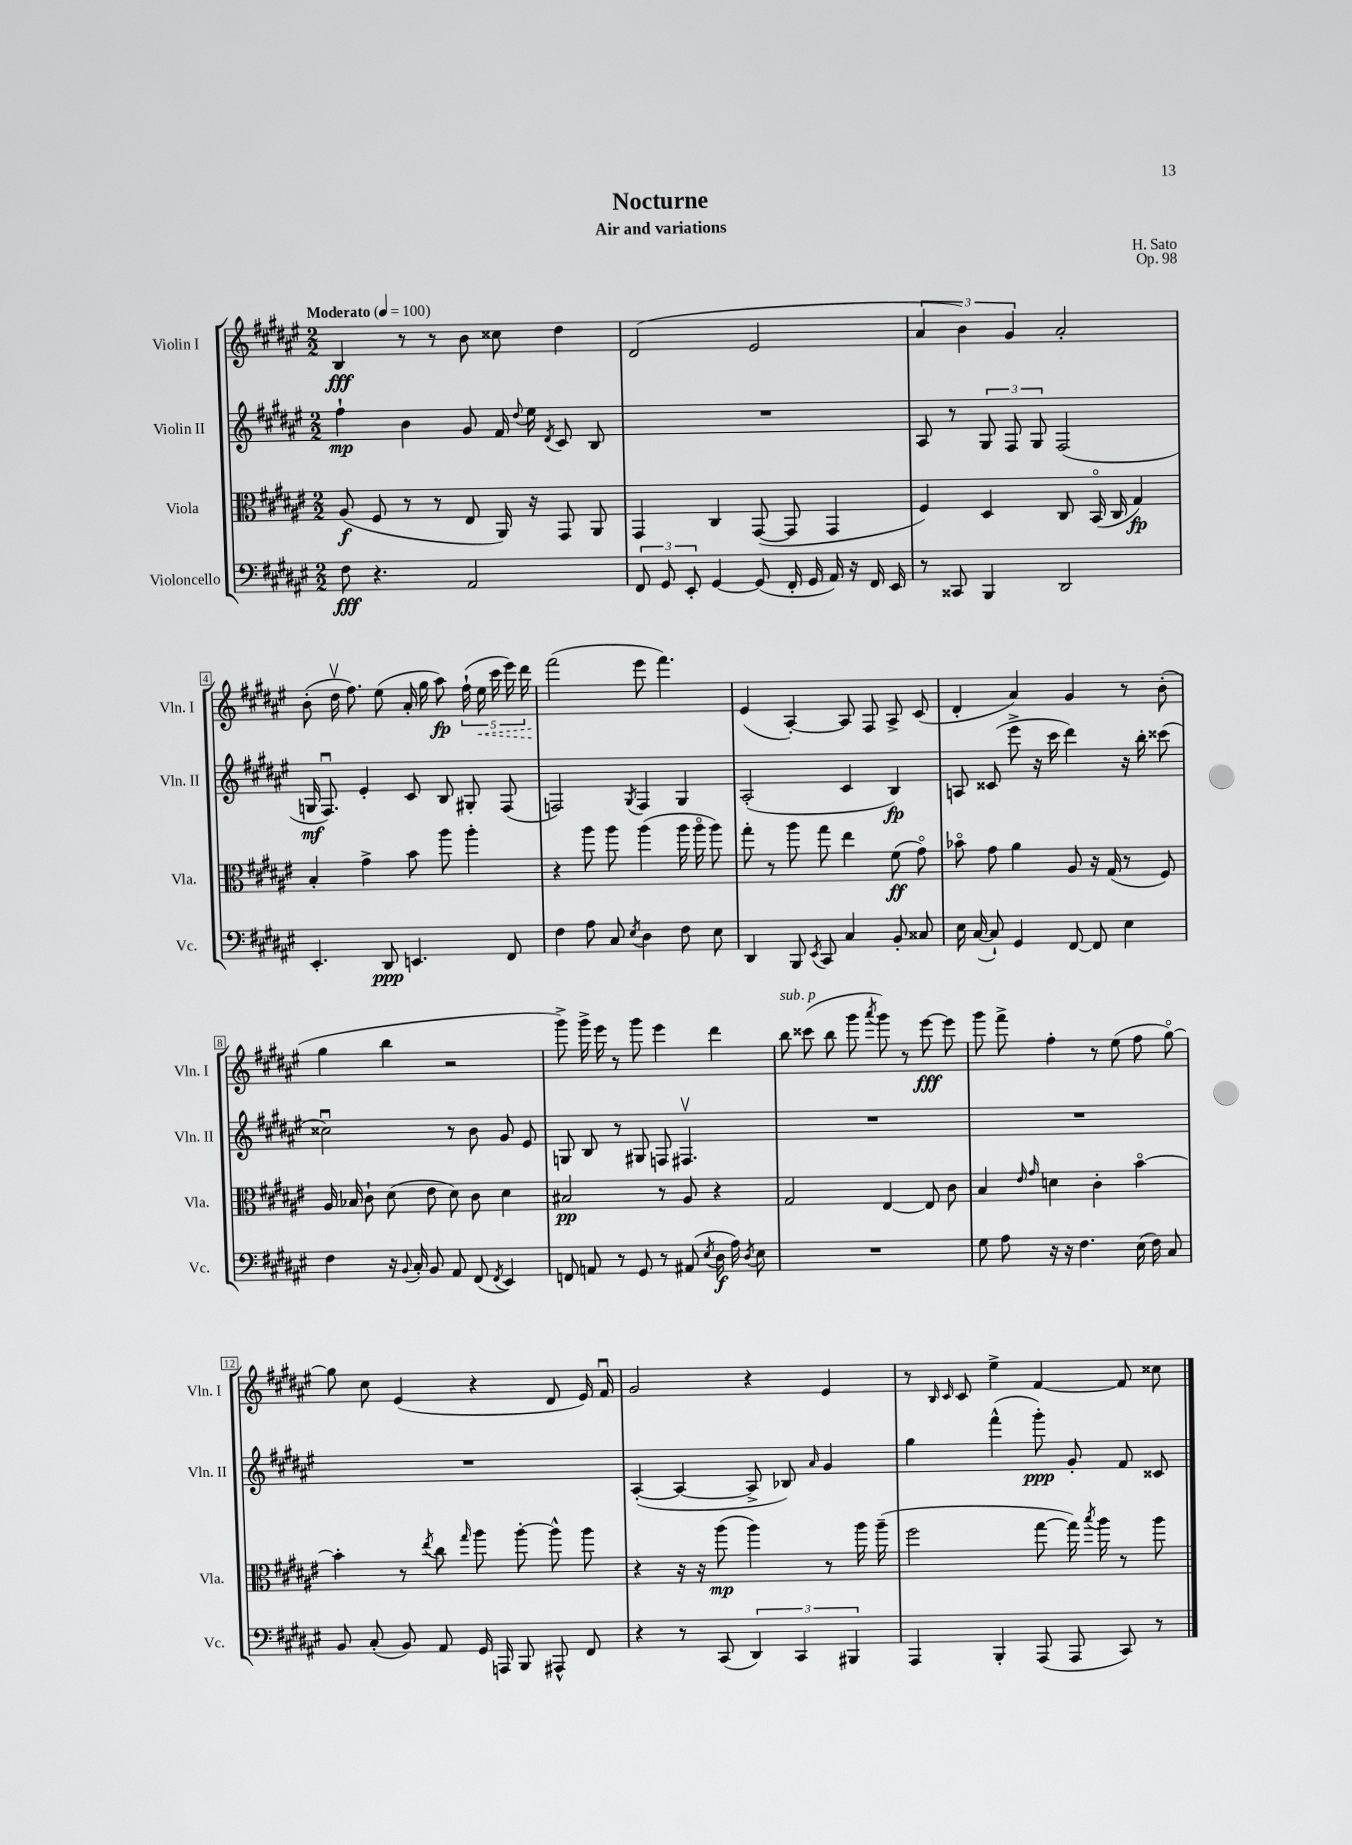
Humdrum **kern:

**kern	**kern	**kern	**kern
*staff4	*staff3	*staff2	*staff1
*clefF4	*clefC3	*clefG2	*clefG2
*k[f#c#g#d#a#e#]	*k[f#c#g#d#a#e#]	*k[f#c#g#d#a#e#]	*k[f#c#g#d#a#e#]
*M2/2	*M2/2	*M2/2	*M2/2
*MM100	*MM100	*MM100	*MM100
8F#\	(8A#/	4ff#`\	4B/
4.r	8F#/	.	.
.	8r	4b\	8r
.	8r	.	8r
2AA#/	8E#/	8g#/	8b\
.	16AA#/)	16f#/	8cc##\
.	.	8qqdd#/	.
.	16r	16ee#\	.
.	.	8qd#/	.
.	8GG#/	8c#/	4dd#\
.	8AA#/	8B/	.
=	=	=	=
12FF#/	4GG#/	1r	(2d#/
12GG#/	.	.	.
12EE#'/	.	.	.
[4GG#/	4C#/	.	.
(8GG#/]	([8GG#/	.	2e#/
16FF#'/	8GG#/]	.	.
16GG#/	.	.	.
16AA#/)	4GG#/	.	.
16r	.	.	.
16FF#/	.	.	.
16EE#/	.	.	.
=	=	=	=
8r	4F#/)	8A#/	6a#/
8CC##/	.	8r	.
.	.	.	6b\)
4BBB/	4D#/	12G#/	.
.	.	12F#/	6g#/
.	.	12G#/	.
2DD#/	8C#/	(2F#/	2a#'/
.	(16BBo/	.	.
.	16C#/	.	.
.	4G#/)	.	.
=	=	=	=
4.EE#'/	4B'/	16G/	(8b'\
.	.	8.F#u/)	.
.	.	.	16dd#v\
.	.	.	8.ff#\)
.	4g#^\	4e#'/	.
8DD#/	.	.	(8ee#\
4.EE/	8b\	8c#/	16a#'/
.	.	.	16gg#\
.	8aa#\	8B/	8aa#\)
.	4aa#'\	8G#'/	(20ff#`\
.	.	.	20ee#\
.	.	.	20ccc#\
8FF#/	.	(8F#/	.
.	.	.	20eee#\)
.	.	.	20ddd#\
=	=	=	=
4F#\	4r	2F/)	(2fff#\
8A#\	8aa#\	.	.
8C#/	8aa#\	.	.
8qE#/	.	8qG#/	.
4D#\	(4aa#\	4F/	8eee#\
.	.	.	4.fff#\)
8F#\	16aa#\	4G#/	.
.	16aa#o\	.	.
8E#\	8aa#\)	.	.
=	=	=	=
4DD#/	8gg#'\	(2A#'/	(4e#/
.	8r	.	.
8BBB/	8aa#\	.	[4A#'/)
8qEE#/	.	.	.
8CC#/	8gg#\	.	.
4C#/	4ee#\	4c#/	8A#/]
.	.	.	8F#/
8BB'/	(8f#\	4B/)	8A#^/
8C##/	8g#o\)	.	(8c#/
=	=	=	=
16E#\	8b-o\	8A/	4d#'/
([16C#/	.	.	.
8C#`/])	8g#\	(8c##/	.
4GG#/	4a#\	8eee#^\	4a#/)
.	.	16r	.
.	.	16ccc#\	.
[8FF#/	8A#/	4ddd#\)	4g#/
8FF#/]	16r	.	.
.	(16G#/	.	.
4E#\	8r	16r	8r
.	.	16bb'\	.
.	8F#/)	(8ccc##\	(8b'\
=	=	=	=
4F#\	16A#/	2cc##u\)	4gg#\
.	16B-/	.	.
.	8c#`\	.	.
16r	(8d#\	.	4bb\
8qqBB/	.	.	.
16C#'/	.	.	.
8BB/	8e#\	.	.
8AA#/	8d#\)	8r	2r
(8FF#/	8c#\	8b\	.
8qFF#/	.	.	.
4EE#/)	4d#\	8g#/	.
.	.	8e#/	.
=	=	=	=
8FF/	2B#/	8G/	8ggg#^\)
8AA/	.	8B/	16ggg#^\
.	.	.	16eee#\
8r	.	8r	8r
8GG#/	.	8G#/	8ggg#\
8r	8r	8F/	4eee#\
(8AA#/	8A#/	4.F#v/	.
8qE#/	.	.	.
16D#\	4r	.	4ddd#\
16A#\)	.	.	.
8qD#/	.	.	.
8E#\	.	.	.
=	=	=	=
1r	2G#/	1r	8bb\
.	.	.	(8ccc##\
.	.	.	8bb\
.	.	.	8ggg#\
.	.	.	8qaaa#/
.	[4E#/	.	8ggg#\)
.	.	.	8r
.	8E#/]	.	[8eee#\
.	8c#\	.	8eee#\]
=	=	=	=
8G#\	4B/	1r	8ggg#\
8A#\	.	.	8fff#^\
.	16qqe#/	.	.
.	16qqg#/	.	.
16r	4d\	.	4ff#'\
16r	.	.	.
4.F#\	.	.	.
.	4c#'\	.	8r
.	.	.	(8ee#\
(16E#\	[4bo\	.	8ff#\
16F#\)	.	.	.
8C#/	.	.	[8gg#o\)
=	=	=	=
8BB/	4b'\]	1r	8gg#\]
(8C#'/	.	.	8cc#\
8BB/)	8r	.	(4e#/
.	8qee#/	.	.
8AA#/	8cc#\	.	.
.	16qqgg#/	.	.
16GG#/	8aa#\	.	4r
16AAA/	.	.	.
8BBB/	[8aa#'\	.	.
8AAA#^^/	8aa#^^\]	.	8d#/
8FF#/	8aa#\	.	16e#/)
.	.	.	16f#u/
=	=	=	=
4r	4r	([4A#'/	2g#/
8r	16r	4A#/_	.
.	16r	.	.
(8CC#/	(8aa#\	.	.
6DD#/)	4aa#\)	8A#^/]	4r
.	.	8B-/)	.
6CC#/	.	.	.
.	.	16qqa#/	.
.	8r	4g#/	4e#/
6BBB#/	.	.	.
.	16aa#\	.	.
.	(16aa#~\	.	.
=	=	=	=
4AAA#/	2ff#\	4gg#\	8r
.	.	.	16qqB/
.	.	.	16qqc#/
.	.	.	8c#/
4BBB'/	.	(4fff#^^\	4ee#^\
(8AAA#/	[8gg#\	8ggg#'\)	[4f#/
8AAA#/	16gg#\])	8g#'/	.
.	8qbb/	.	.
.	16aa#\	.	.
8CC#/)	8r	8f#/	8f#/]
8r	8aa#\	8c##/	8cc##\
==	==	==	==
*-	*-	*-	*-
